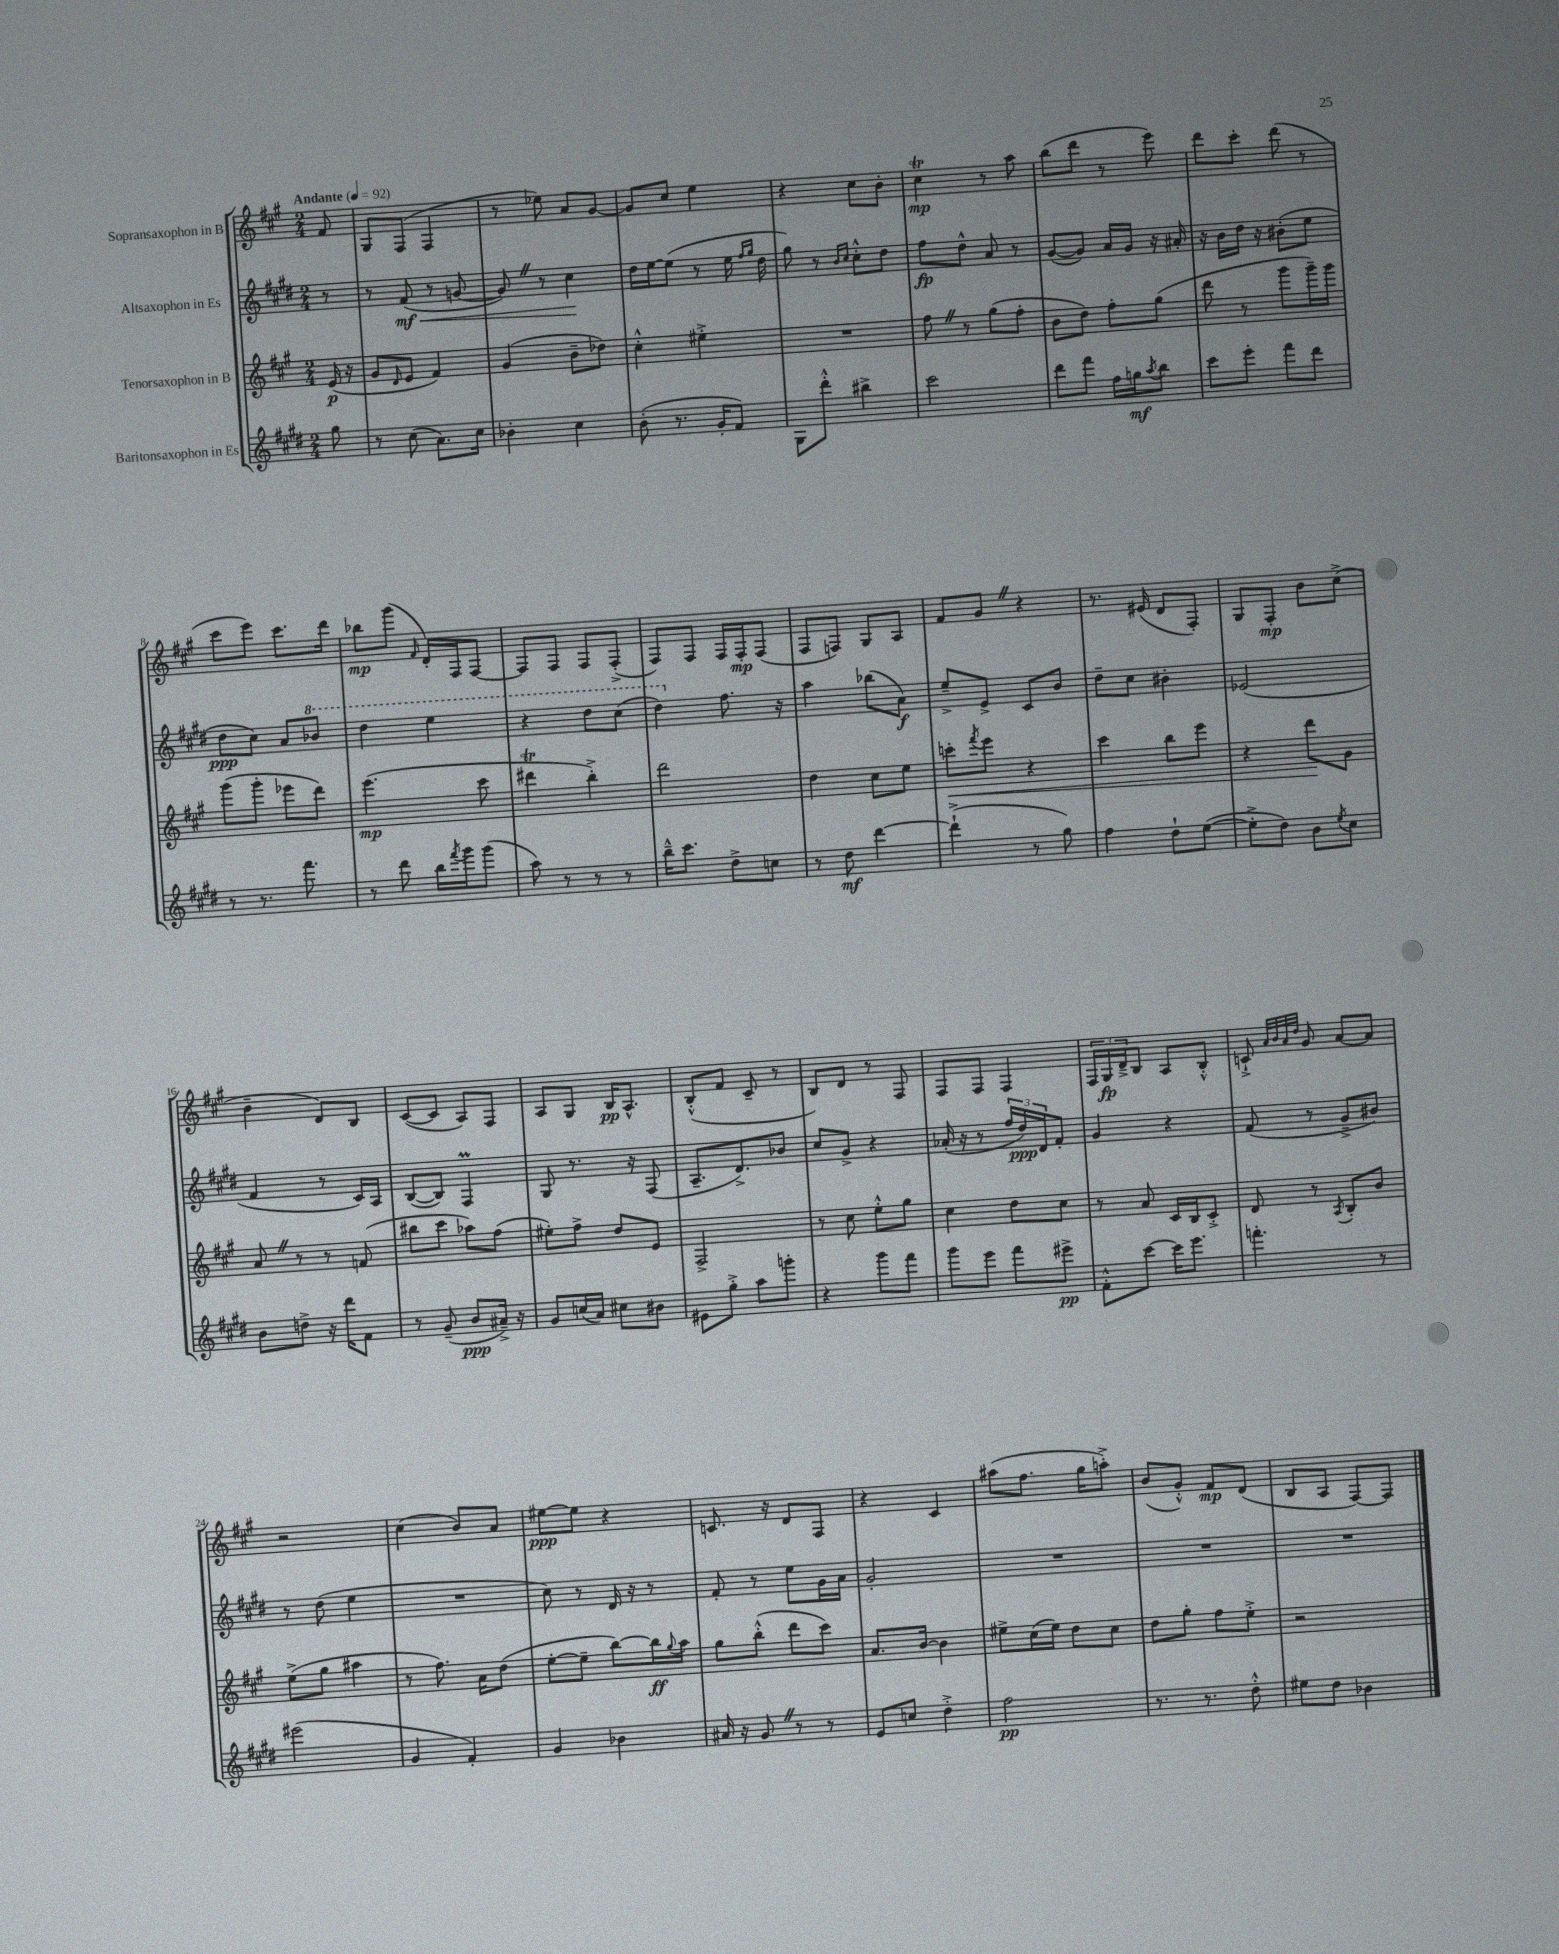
<<
\new StaffGroup <<
\new Staff = "s0" \with { instrumentName = "Sopransaxophon in B" } {
    \clef treble \key a \major \numericTimeSignature \time 2/4 \partial 8 \tempo "Andante" 4 = 92
    fis'8 |
    gis8 fis8( fis4 |
    r8 ees''8) a'8 gis'8~ |
    gis'8 cis''8 e''4 |
    r4 cis''8 b'8-. |
    cis''4\trill\mp r8 a''8 |
    b''8( d'''8 r8 e'''8) |
    d'''8 cis'''8-. d'''8( r8 |
    cis'''8 e'''8) cis'''8. d'''16 |
    bes''8\mp gis'''8( \grace { fis'16 } d'16-.) fis16 fis8~ |
    fis8 fis8 fis8 fis8-.->( |
    fis8) fis8 fis16 fis16-.\mp fis8( |
    fis8 f8) gis8 a8 |
    fis'8 gis'8 \once \override BreathingSign.text = \markup { \musicglyph "scripts.caesura.straight" } \breathe r4 |
    r8. eis'16( d'8 fis8-.) |
    gis8 fis8-.\mp b'8 cis''8->( |
    b'4-- d'8) b8 |
    cis'8~( cis'8 a8) fis8 |
    a8 gis8 b16\pp a8.-^ |
    b8-.-^( fis'8 cis'8-- r8 |
    b8) d'8 r8 fis8 |
    fis8 fis8 fis4 |
    \tuplet 3/2 { fis16 gis16\fp d'16---> } b8 a8 b8-.-^ |
    c'8-!-> \grace { a'32 b'32 a'32 d''32 } gis'8 a'8~ a'8 |
    r2 |
    cis''4( b'8) a'8 |
    eis''8~\ppp eis''8 r4 |
    c'8. r16 d'8 fis8 |
    r4 cis'4 |
    ais''8( fis''8. gis''16 a''8-.->) |
    b'8( gis'8-.-^) fis'8\mp d'8( |
    b8 a8 fis8~) fis8 \bar "|." |
}
\new Staff = "s1" \with { instrumentName = "Altsaxophon in Es" } {
    \clef treble \key e \major \numericTimeSignature \time 2/4 \partial 8
    r8 |
    r8 fis'8\mf\<( r8 g'8~ |
    g'8) \once \override BreathingSign.text = \markup { \musicglyph "scripts.caesura.straight" } \breathe r8 cis''4\! |
    dis''16 e''16~ e''8( r8 e''16 \grace { fis''16 gis''16 } dis''16 |
    gis''8) r8 \grace { b'16 cis''16 } cis''8-.-^ dis''8 |
    fis''8\fp dis''8-^ a'8 r8 |
    gis'8~( gis'8) a'16 gis'16 r16 ais'16-. |
    r16 b'16 dis''16 r16 bis'8-.( e''8 |
    dis''8\ppp cis''8) a'8 \ottava #1 bes''8 |
    dis'''4 e'''4 |
    r4 dis'''8 cis'''8( |
    dis'''4) \ottava #0 fis''8. r16 |
    a''4 bes''8( a'8\f) |
    e''8---> e'8-> cis'8 b'8 |
    dis''8-- cis''8 bis'4-. |
    ees'2( |
    fis'4 r8 cis'16) a16 |
    b8~( b8) fis4\prall |
    gis8 r8. r16 fis8( |
    a8.-- dis'8.->) bes'8 |
    cis''8 gis'8-> r4 |
    aes'16-.( r16 r8 \tuplet 3/2 { fis''16 dis''16\ppp) dis'16 } fis'8-. |
    gis'4 r4 |
    fis'8( r8 gis'8---> bis'8) |
    r8 dis''8( e''4 |
    R2 |
    cis''8) r8 dis'16 r16 r8 |
    fis'8-. r8 e''8 gis'16 a'16 |
    gis'2-. |
    R2 |
    R2 |
    R2 \bar "|." |
}
\new Staff = "s2" \with { instrumentName = "Tenorsaxophon in B" } {
    \clef treble \key a \major \numericTimeSignature \time 2/4 \partial 8
    e'16\p( r16 |
    gis'8 \grace { d'16 } e'8 fis'4) |
    gis'4( b'8-- des''8) |
    cis''4-.-^ eis''4-.-> |
    R2 |
    fis''8 \once \override BreathingSign.text = \markup { \musicglyph "scripts.caesura.straight" } \breathe r8 gis''8( fis''8-. |
    b'8 d''8) fis''8-. gis''8( |
    d'''8 r8 gis'''8 gis'''16--) gis'''16 |
    gis'''8( gis'''8-. ees'''8 d'''8) |
    e'''4.\mp( cis'''8 |
    dis'''4\trill b''4-.->) |
    d'''2 |
    d''4 cis''8 e''8 |
    c'''8-.\< \acciaccatura { fis'''8 } e'''8 r4 |
    cis'''4 b''8 e'''8 |
    r4 d'''8\! gis'8 |
    a'8 \once \override BreathingSign.text = \markup { \musicglyph "scripts.caesura.straight" } \breathe r8 r8 f'8( |
    bis''8 cis'''8 aes''8) fis''8( |
    eis''8-.) fis''8-> d''8 e'8 |
    fis2-> |
    r8 cis''8 e''8-.-^ gis''8 |
    cis''4 d''8 cis''8 |
    r8 a'8 cis'16 b16 cis'8-.-> |
    d'8 r8 \acciaccatura { a8 } b8-. b'8 |
    e''8->( gis''8 ais''4 |
    r8 fis''8.) a'16 d''8( |
    e''8~-. e''8-- b''8~) b''16\ff \appoggiatura { gis''8 } a''16 |
    gis''8 b''8-.-^( d'''8 cis'''8) |
    a'8. b'16~ b'4 |
    eis''8-> cis''16( eis''16) d''8 cis''8 |
    d''8 gis''8-. fis''8 e''8-.-> |
    r2 \bar "|." |
}
\new Staff = "s3" \with { instrumentName = "Baritonsaxophon in Es" } {
    \clef treble \key e \major \numericTimeSignature \time 2/4 \partial 8
    gis''8 |
    r8 cis''8( a'8.) cis''16 |
    bes'4-. cis''4 |
    b'8-.( r8. gis'16-. fis'8) |
    gis8 dis'''8-.-^ bis''4-> |
    cis'''2 |
    dis'''8 fis'''8 fis''16 g''16\mf \acciaccatura { a''8 } b''8 |
    cis'''8 e'''8-. fis'''8 dis'''8 |
    r8 r8. fis'''8. |
    r8 dis'''8 b''16 \acciaccatura { fis'''8 } gis'''16 gis'''8( |
    a''8) r8 r8 r8 |
    b''16---^ cis'''8. dis''8-> c''8 |
    r8 dis''8\mf dis'''4~ |
    dis'''4-!->( r8 gis''8) |
    fis''4 dis''8-! e''8~( |
    e''8-.-> dis''8) b'8 \acciaccatura { e''8 } cis''8 |
    b'8 d''8-> r16 dis'''16 fis'8 |
    r8 gis'8--( b'8\ppp ais'16--->) r16 |
    gis'8 c''16( a'16) cis''8 bis'8 |
    eis'8 gis''8-.-> a''8 g'''8-. |
    r4 gis'''8 fis'''8 |
    gis'''8 e'''8 fis'''8 eis'''8->\pp |
    fis'8-.-^ cis'''8~ cis'''16 e'''8. |
    f'''4.-. r8 |
    eis'''2( |
    gis'4 fis'4-.) |
    gis'4 bes'4 |
    ais'16 r16 gis'8 \once \override BreathingSign.text = \markup { \musicglyph "scripts.caesura.straight" } \breathe r8 r8 |
    e'8 c''8 dis''4-.-> |
    fis''2\pp |
    r8. r8. dis''8-.-^ |
    eis''8 dis''8 bes'4 \bar "|." |
}
>>
>>
